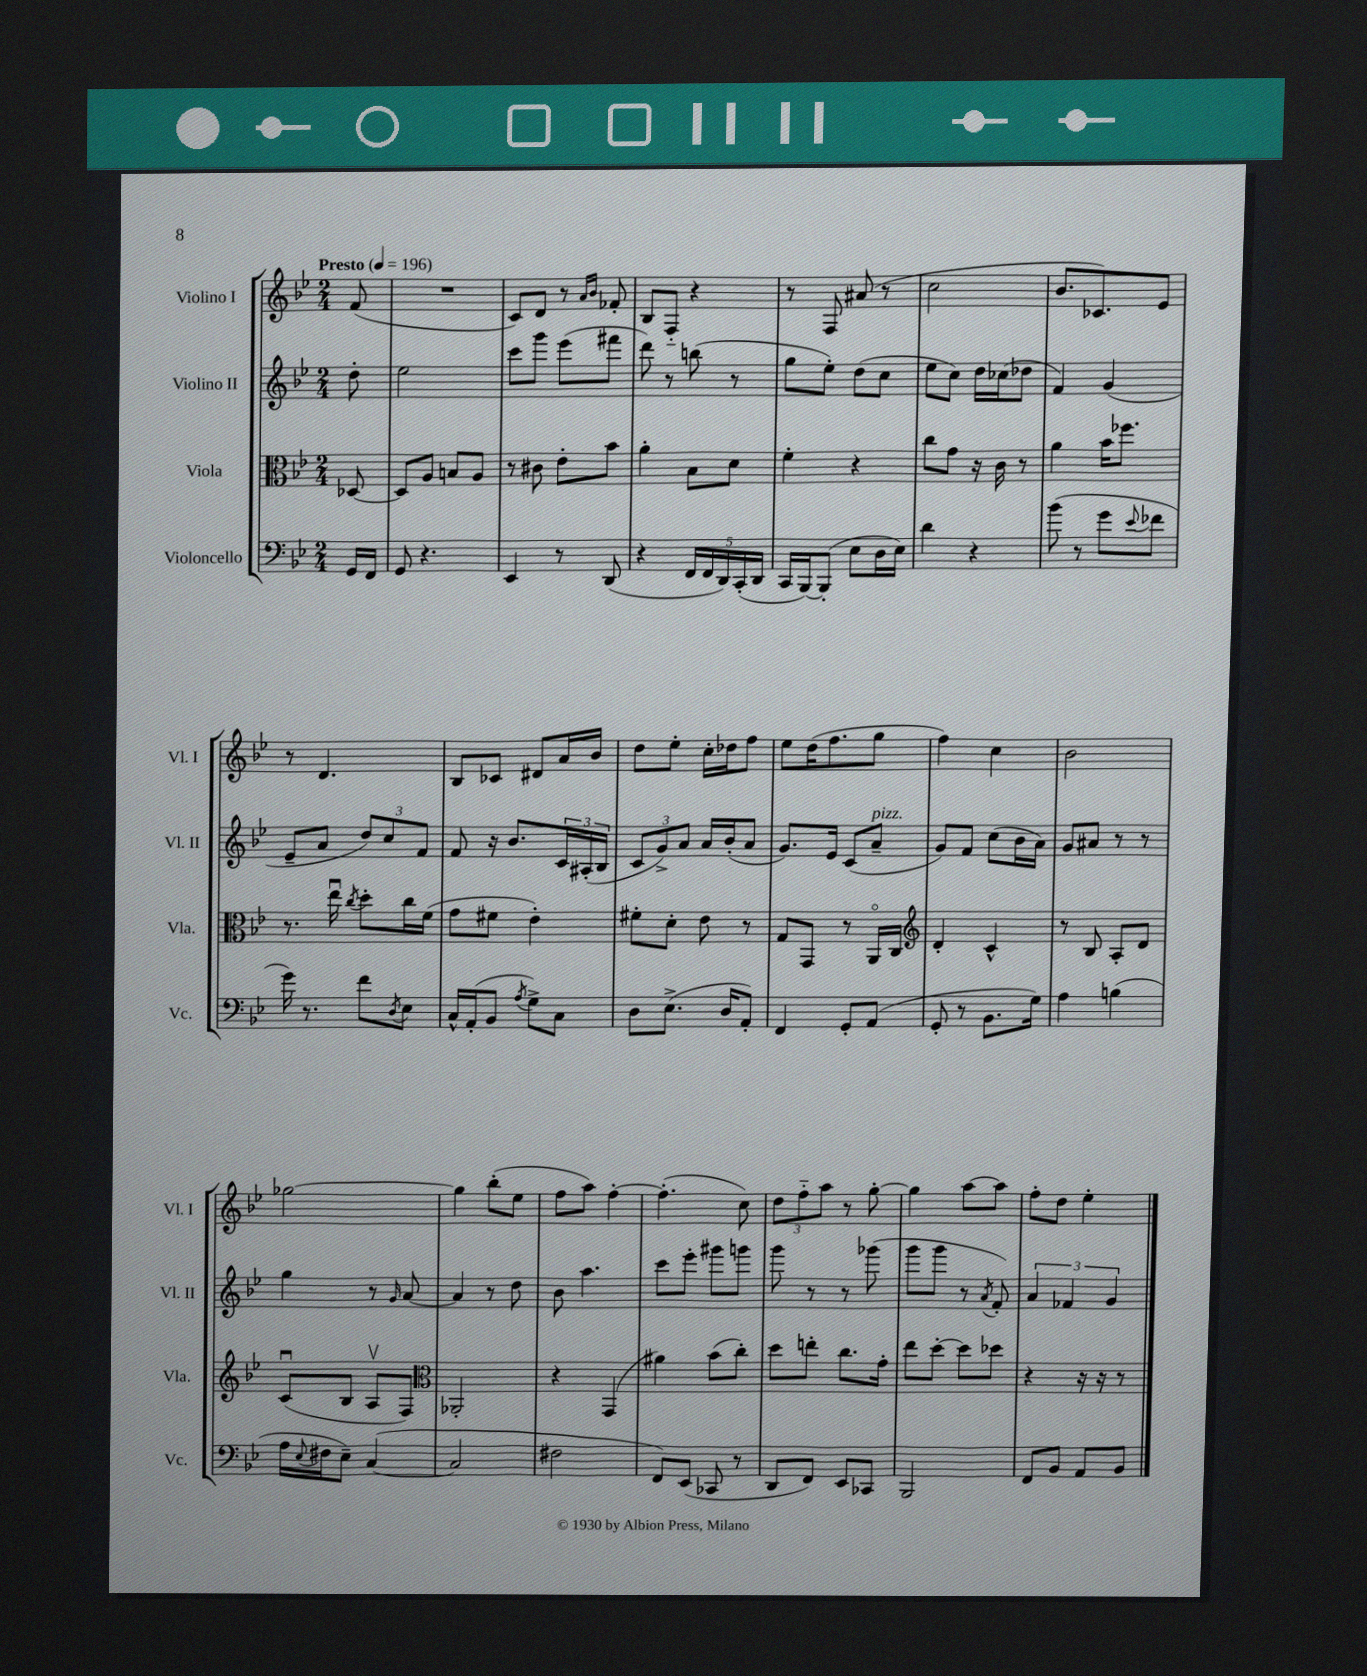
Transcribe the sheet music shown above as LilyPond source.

<<
\new StaffGroup <<
\new Staff = "s0" \with { instrumentName = "Violino I" shortInstrumentName = "Vl. I" } {
    \clef treble \key bes \major \numericTimeSignature \time 2/4 \partial 8 \tempo "Presto" 4 = 196
    f'8( |
    R2 |
    c'8) d'8 r8 \grace { a'16 bes'16 } fes'8-. |
    bes8 f8-_ r4 |
    r8 f8 ais'8( r8 |
    c''2 |
    bes'8. ces'8.) ees'8 |
    r8 d'4. |
    bes8 ces'8 dis'8 a'16 bes'16 |
    d''8 ees''8-. c''16-. des''16 f''8 |
    ees''8 d''16( f''8. g''8 |
    f''4) c''4 |
    bes'2 |
    ges''2~ |
    ges''4 bes''8-.( ees''8 |
    f''8 a''8) f''4~-. |
    f''4.-.( c''8) |
    \tuplet 3/2 { d''8 f''8-_ a''8 } r8 g''8~-. |
    g''4 a''8~ a''8 |
    f''8-. d''8 ees''4-. \bar "|." |
}
\new Staff = "s1" \with { instrumentName = "Violino II" shortInstrumentName = "Vl. II" } {
    \clef treble \key bes \major \numericTimeSignature \time 2/4 \partial 8
    d''8-. |
    ees''2 |
    c'''8 g'''8 ees'''8( fis'''8 |
    d'''8) r8 b''8( r8 |
    g''8 ees''8-.) d''8( c''8 |
    ees''8 c''8) d''16 ces''16( des''8 |
    f'4) g'4( |
    ees'8-- a'8 \tuplet 3/2 { d''8) c''8 f'8 } |
    f'8 r16 bes'8. \tuplet 3/2 { c'16 ais16-.( bes16 } |
    \tuplet 3/2 { c'8 g'8->) a'8 } a'16 bes'16-.( a'8 |
    g'8.) ees'16 c'8( a'8--^\markup { \italic "pizz." } |
    g'8) f'8 c''8( bes'16 a'16) |
    g'8 ais'8 r8 r8 |
    g''4 r8 \grace { g'16 } a'8~ |
    a'4 r8 d''8 |
    bes'8 a''4. |
    c'''8 ees'''8-. gis'''8 g'''8 |
    g'''8 r8 r8 ges'''8( |
    g'''8 g'''8 r8 \acciaccatura { a'8 } f'8-.) |
    \tuplet 3/2 { a'4 fes'4 g'4 } \bar "|." |
}
\new Staff = "s2" \with { instrumentName = "Viola" shortInstrumentName = "Vla." } {
    \clef alto \key bes \major \numericTimeSignature \time 2/4 \partial 8
    des8~ |
    des8 a8 b8 a8 |
    r8 cis'8 ees'8-. bes'8 |
    a'4-. bes8 d'8 |
    f'4-. r4 |
    c''8 g'8 r16 c'16 r8 |
    a'4 bes'16 fes''8. |
    r8. ees''16\downbow \acciaccatura { c''8 } d''8-. c''16 f'16( |
    g'8 fis'8 ees'4-.) |
    fis'8-. d'8-. ees'8 r8 |
    g8 g,8 r8 a,16\flageolet c16 |
    \clef treble d'4-. c'4-^ |
    r8 bes8 a8-. d'8 |
    c'8\downbow( bes8 a8\upbow f8) |
    \clef alto aes,2-. |
    r4 g,4( |
    ais'4) bes'8( c''8-.) |
    d''8 e''8-. c''8. g'16-. |
    ees''8 d''8~-. d''8 des''8 |
    r4 r16 r16 r8 \bar "|." |
}
\new Staff = "s3" \with { instrumentName = "Violoncello" shortInstrumentName = "Vc." } {
    \clef bass \key bes \major \numericTimeSignature \time 2/4 \partial 8
    g,16 f,16 |
    g,8 r4. |
    ees,4 r8 d,8( |
    r4 \tuplet 5/4 { f,16 f,16 d,16) c,16-.( d,16 } |
    c,16 bes,,16~) bes,,8-.( ees8 d16 ees16) |
    d'4 r4 |
    bes'8( r8 g'8 \appoggiatura { ees'8 } fes'8 |
    g'16) r8. f'8 \acciaccatura { d8 } ees8 |
    c16-^ a,16-.( bes,8 \acciaccatura { a8 } g8->) c8 |
    d8 ees8.->( d16 a,8-.) |
    f,4 g,8-. a,8( |
    g,8-. r8 bes,8. g16) |
    a4 b4( |
    a16 \appoggiatura { ees8 } fis16 ees8--) c4~( |
    c2 |
    fis2 |
    f,8) ees,8( ces,8 r8 |
    d,8 f,8) ees,8 ces,8 |
    bes,,2 |
    f,8 bes,8 a,8 bes,8 \bar "|." |
}
>>
>>
\layout { \context { \Score \remove "Bar_number_engraver" } }
